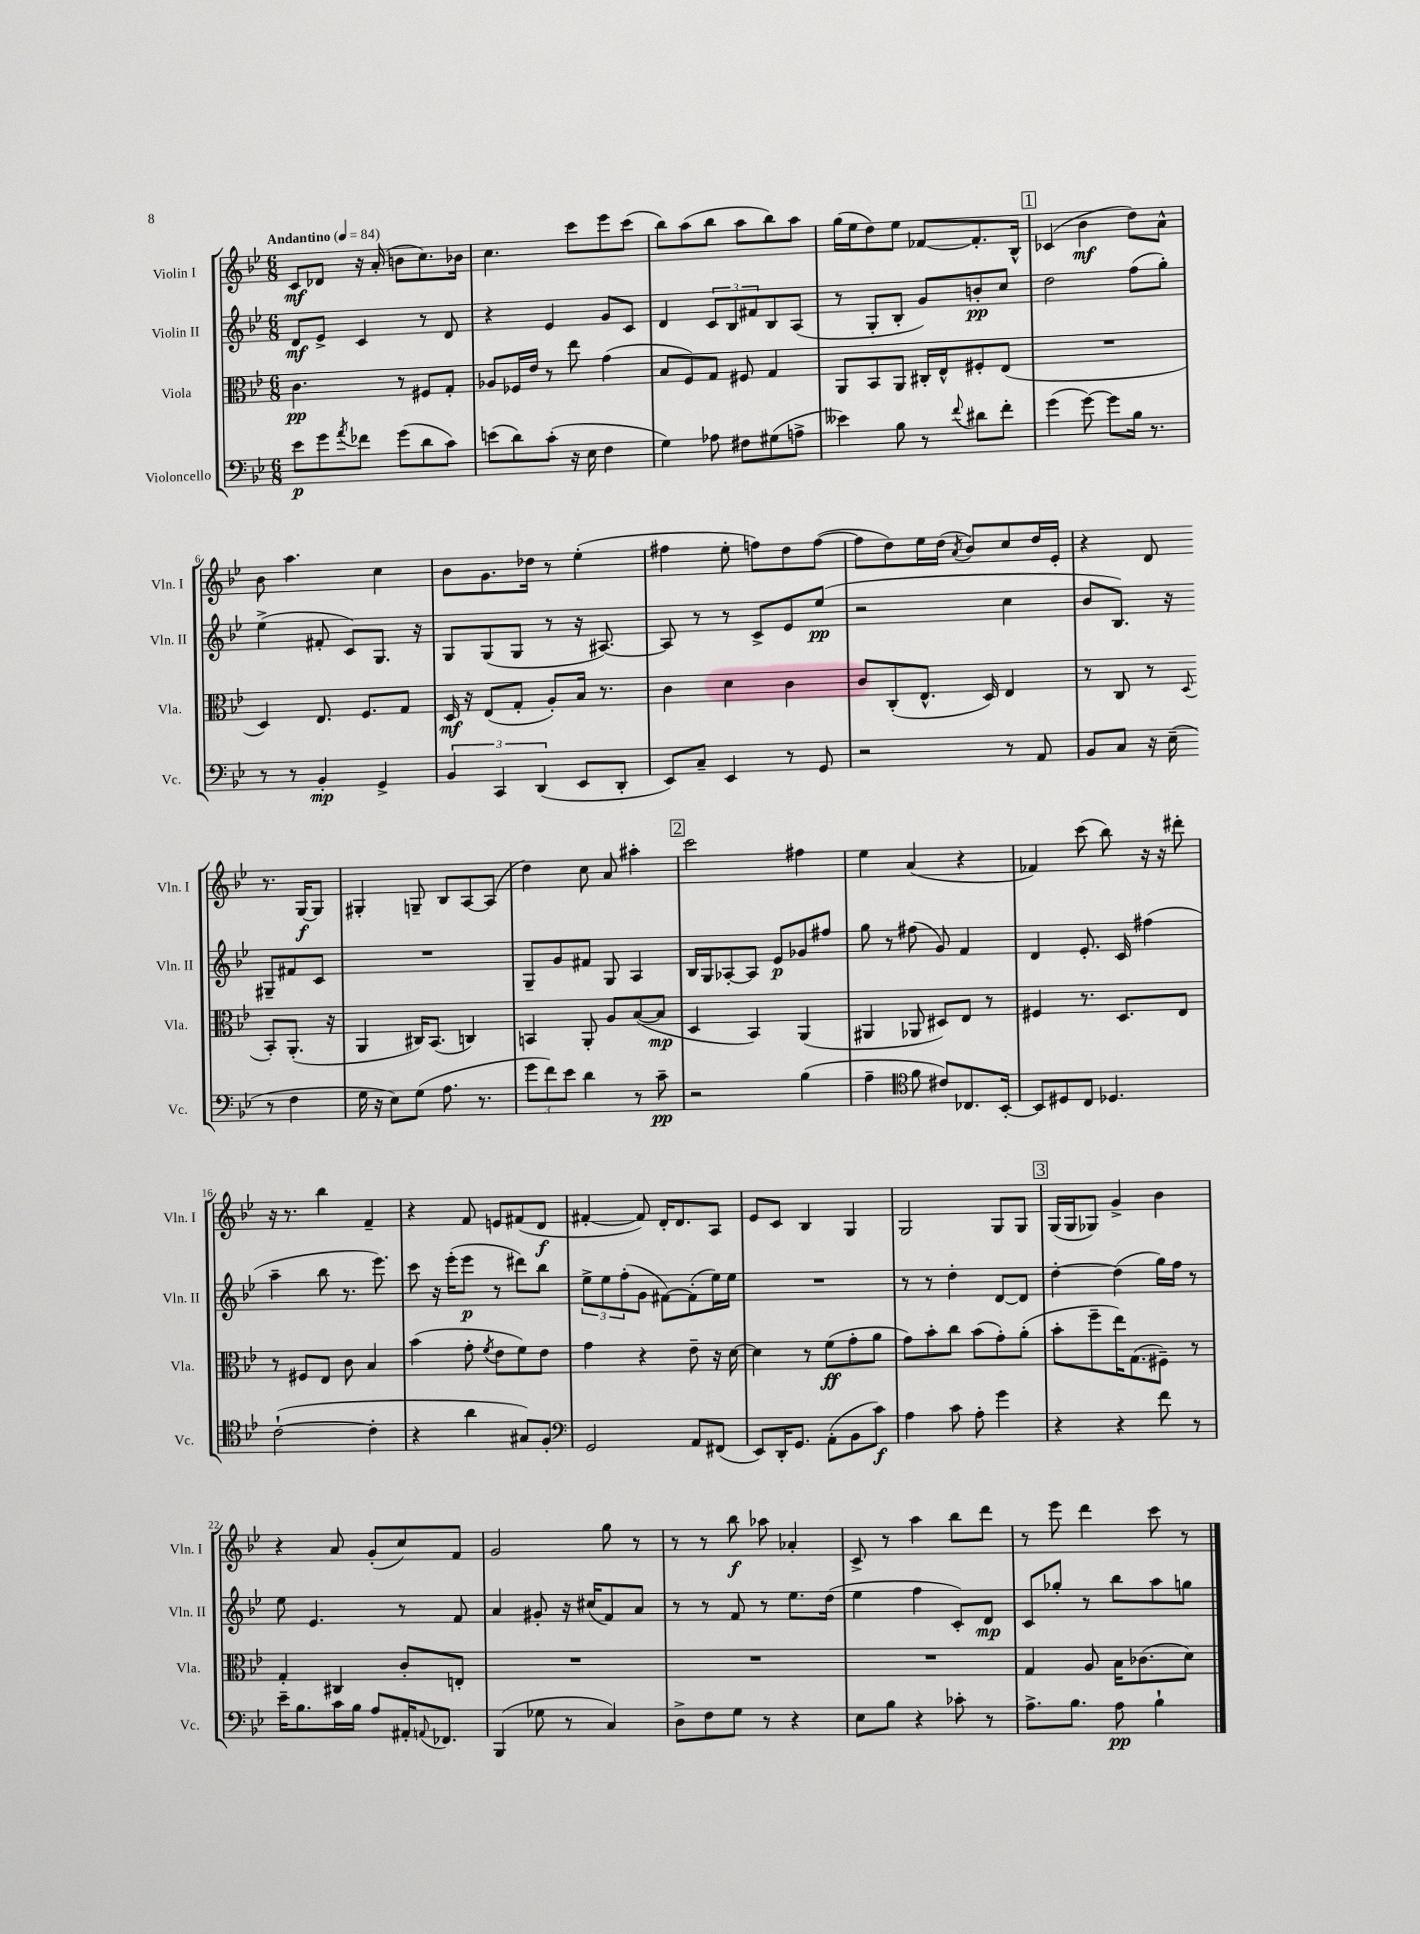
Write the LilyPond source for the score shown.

<<
\new StaffGroup <<
\new Staff = "s0" \with { instrumentName = "Violin I" shortInstrumentName = "Vln. I" } {
    \clef treble \key bes \major \numericTimeSignature \time 6/8 \tempo "Andantino" 4 = 84
    c'8\mf des'8 r16 a'16-.( b'8 c''8.) bes'16 |
    c''4. c'''8 ees'''8 c'''8( |
    bes''8) a''8( bes''8 a''8 bes''8) a''8 |
    g''16( ees''16 d''8) ees''8 fes'8~ fes'8.-. bes16-^ |
    \mark \markup { \box "1" } ces'4( bes'4\mf d''8) a'8-^ |
    bes'8 a''4. c''4 |
    bes'8 g'8. des''16 r8 ees''4-.( |
    fis''4 ees''8-. f''8) d''8 f''8~( |
    f''8 d''8) ees''16 d''16( \acciaccatura { a'8 } bes'8) c''8 d''16 ees'16-. |
    r4 d'8 r8. g16~\f g8 |
    gis4-. g8-- bes8 a8~ a8( |
    d''4) c''8 a'8 ais''4-. |
    \mark \markup { \box "2" } c'''2 fis''4 |
    ees''4 a'4( r4 |
    fes'4) c'''8( bes''8) r16 r16 dis'''8-. |
    r16 r8. bes''4 f'4-- |
    r4 f'8 e'8 fis'8( d'8\f |
    fis'4~-. fis'8) d'16-. d'8. a8 |
    ees'8 c'8 bes4 g4 |
    g2 g8 g8 |
    \mark \markup { \box "3" } g16( g16 ges8) g'4-> bes'4 |
    r4 a'8 g'8-.( c''8) f'8 |
    g'2 g''8 r8 |
    r8 r8 bes''8\f aes''8 aes'4-. |
    c'8-> r8 a''4 bes''8 d'''8 |
    r8 ees'''8 d'''4 c'''8 r8 \bar "|." |
}
\new Staff = "s1" \with { instrumentName = "Violin II" shortInstrumentName = "Vln. II" } {
    \clef treble \key bes \major \numericTimeSignature \time 6/8
    d'8\mf ees'8-> c'4 r8 d'8 |
    r4 ees'4 g'8 c'8 |
    d'4 \tuplet 3/2 { c'8 bes8 fis'8 } bes8 a8( |
    r8 g8-. bes8-. g'8) b'8-.\pp c''8 |
    \mark \markup { \box "1" } d''2 f''8( g''8-.) |
    ees''4->( fis'8-. c'8) g8. r16 |
    g8 g8( g8 r8 r16 ais8.~) |
    ais8 r8 r8 c'8-> ees'8 ees''8\pp( |
    r2 c''4 |
    bes'8 bes8.) r16 gis8-- fis'8 c'8 |
    R2. |
    g8-- g'8 fis'8 g8 a4 |
    \mark \markup { \box "2" } bes16 g16 aes8~-. aes8 ees'8\p ges'8 fis''8 |
    g''8 r8 fis''8( g'8) f'4 |
    d'4 ees'8.-. c'16 fis''4( |
    a''4-- bes''8 r8. ees'''8.) |
    c'''8 r16 ees'''16-.( ees'''8\p r8 dis'''8) bes''8 |
    \tuplet 3/2 { ees''8-> ees''8 f''8-.( } g'8 fis'8~) fis'8-.( ees''16) ees''16 |
    R2. |
    r8 r8 d''4-. d'8~ d'8 |
    \mark \markup { \box "3" } d''4~-. d''4( g''16) f''16 r8 |
    ees''8 ees'4. r8 f'8 |
    a'4 gis'8-. r16 cis''16( f'8) a'8 |
    r8 r8 f'8 r8 ees''8. d''16( |
    ees''4 f''4 c'8-.) d'8\mp |
    c'8 ges''8-. r8 bes''8 a''8 g''8 \bar "|." |
}
\new Staff = "s2" \with { instrumentName = "Viola" shortInstrumentName = "Vla." } {
    \clef alto \key bes \major \numericTimeSignature \time 6/8
    c'4.\pp r8 fis8 g8-. |
    aes8 fes16 ees'16 r8 ees''8 g'4( |
    bes8 f8) g8 fis8 g4 |
    a,8 bes,8 a,8 cis16-. ees16-^ fis8-. ees8( |
    \mark \markup { \box "1" } R2. |
    d4) ees8. f8. g8 |
    d16\mf r16 ees8( g8-. a8-.) bes16 r8. |
    c'4 d'4 c'4 |
    c'8 c8-.( ees8.-^ d16) ees4 |
    r8 c8 r8 \appoggiatura { d8 } bes,8-. a,8.-.( r16 |
    a,4 cis16) bes,8.( c4) |
    b,4 a,8-. a8 bes8~( bes8\mp |
    \mark \markup { \box "2" } d4 bes,4) a,4( |
    ais,4 aes,8 dis8) ees8 r8 |
    fis4 r8. d8. ees8 |
    r8 fis8 ees8 c'8 bes4 |
    bes'4( g'8-. \acciaccatura { f'8 } ees'8 f'8) ees'8 |
    g'4 r4 ees'8-- r16 d'16~ |
    d'4 r8 f'8\ff( g'8-. a'8 |
    g'8) bes'8-. c''8 bes'8( g'8-.) a'8-.( |
    \mark \markup { \box "3" } bes'8-. f''8-- ees''16) g8.( fis8--) r8 |
    g4-. cis4 c'8-. e8-. |
    R2. |
    R2. |
    R2. |
    g4 a8 bes16 ces'8.( d'8) \bar "|." |
}
\new Staff = "s3" \with { instrumentName = "Violoncello" shortInstrumentName = "Vc." } {
    \clef bass \key bes \major \numericTimeSignature \time 6/8
    ees'8\p g'8 \acciaccatura { a'8 } fes'8 g'8( d'8 c'8) |
    e'8( d'8) c'8-.( r16 ees16 f4 |
    g4) aes8 fis8 gis8( a8-> |
    eeses'4) bes8 r8 \appoggiatura { f'8 } dis'8 f'8-. |
    \mark \markup { \box "1" } g'4( g'8~) g'8 bes16 r8. |
    r8 r8 bes,4-.\mp g,4-> |
    \tuplet 3/2 { bes,4 c,4 d,4( } ees,8 d,8-. |
    ees,8) c8-- ees,4 r8 g,8 |
    r2 r8 a,8 |
    bes,8 c8 r16 ees16--( r8 f4 |
    g16 r16 ees8) g8( a8. r8. |
    \tuplet 3/2 { g'8 f'8) ees'8 } d'4 r8 c'8--\pp |
    \mark \markup { \box "2" } r2 bes4( |
    a4-- \clef tenor f'8 cis'8) ces8. bes,16~-. |
    bes,8 dis8 c8 des4. |
    c'2~-!( c'4-. |
    r4 a'4 gis8) f8-. |
    \clef bass g,2 a,8 fis,8( |
    ees,8) d,16-. g,8. a,8-.( bes,8 c'8\f) |
    a4 c'8 a8-. g'4 |
    \mark \markup { \box "3" } r4 r4 f'8 r8 |
    ees'16-- bes8. c'16 bes16 a8 ais,16-. \appoggiatura { a,8 } fes,8. |
    bes,,4( ges8 r8 c4) |
    d8-> f8 g8 r8 r4 |
    ees8 bes8 r4 ces'8-. r8 |
    a8.-> bes8. a8\pp bes4-! \bar "|." |
}
>>
>>
